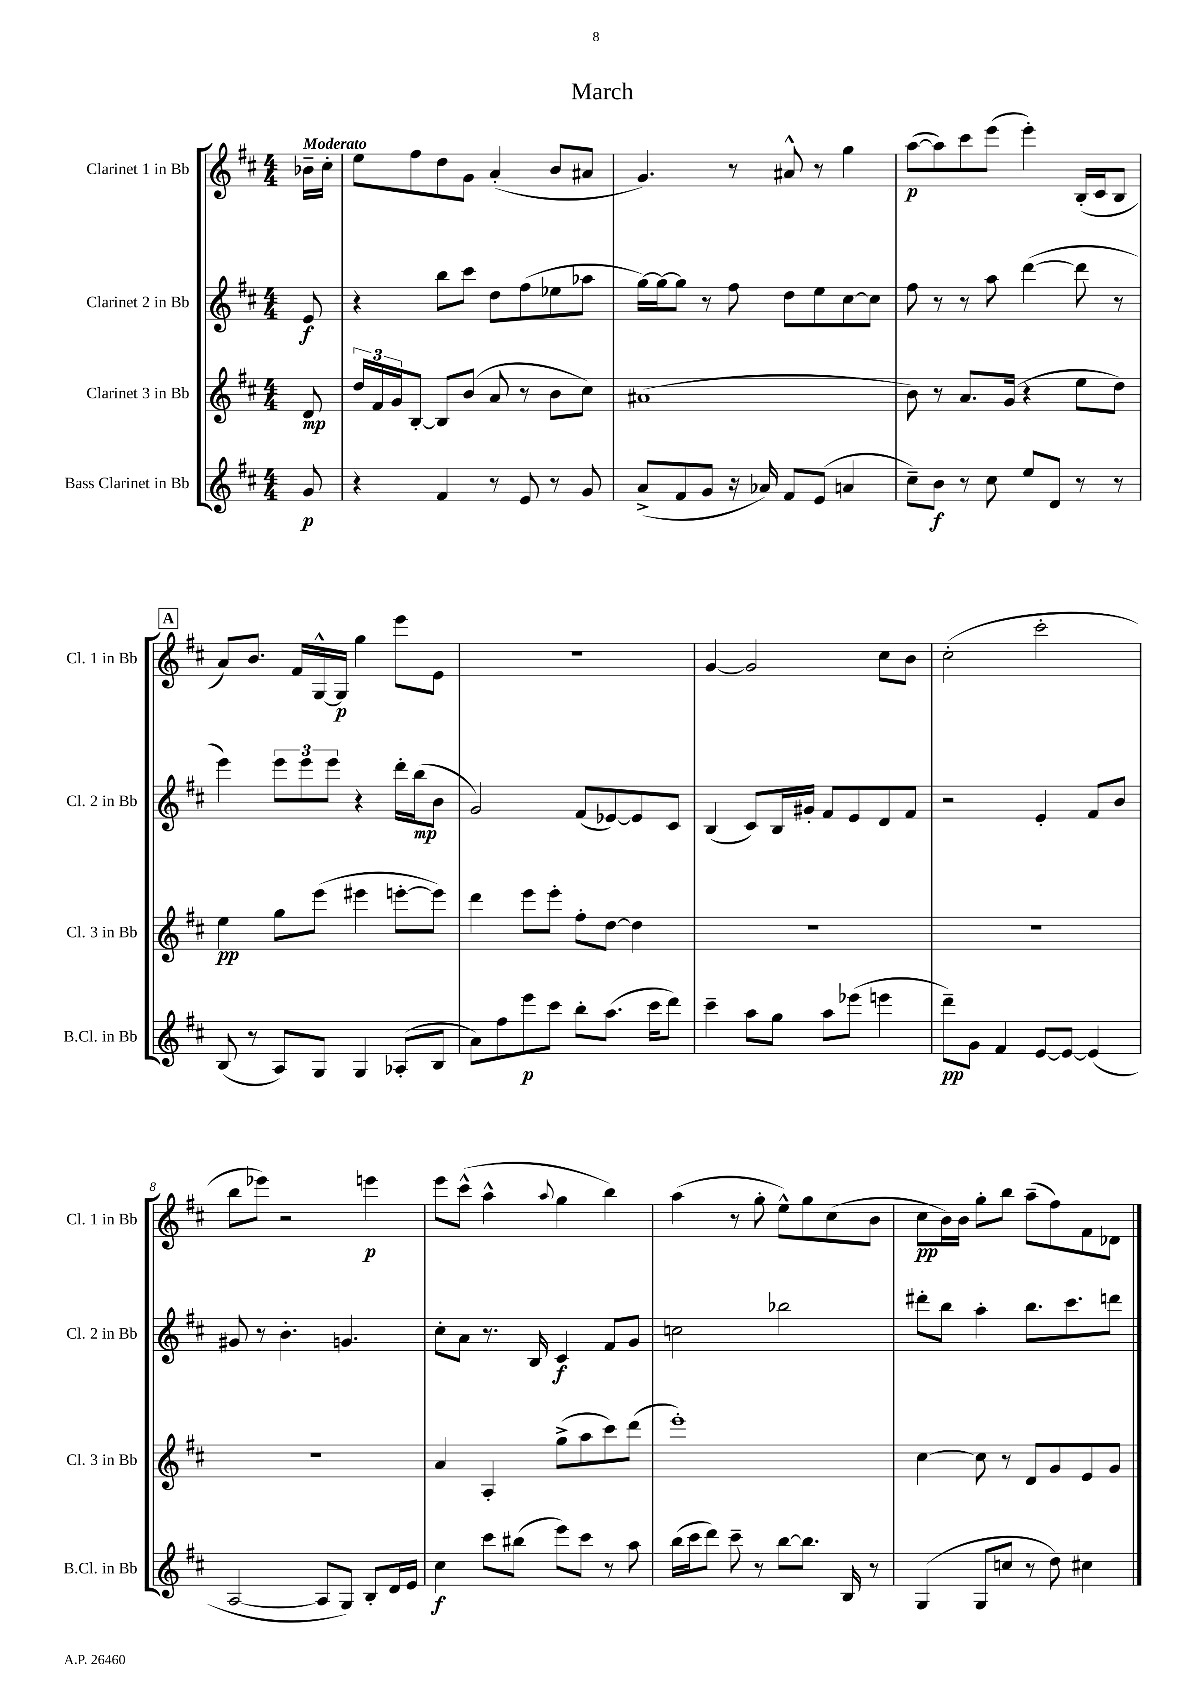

**kern	**kern	**kern	**kern
*staff4	*staff3	*staff2	*staff1
*clefG2	*clefG2	*clefG2	*clefG2
*k[f#c#]	*k[f#c#]	*k[f#c#]	*k[f#c#]
*M4/4	*M4/4	*M4/4	*M4/4
8g	8d	8e	16b-~
.	.	.	16cc#'
=	=	=	=
4r	24dd	4r	8ee
.	24f#	.	.
.	24g	.	.
.	[8B'	.	8ff#
4f#	8B]	8bb	8dd
.	(8b	8ccc#	8g
8r	8a	8dd	(4a'
8e	8r	(8ff#	.
8r	8b	8ee-	8b
8g	8cc#)	8aa-	8a#
=	=	=	=
(8a^	(1a#	[16gg)	4.g)
.	.	16gg_	.
8f#	.	8gg]	.
8g	.	8r	.
16r	.	8ff#	8r
16a-)	.	.	.
8f#	.	8dd	8a#^^
(8e	.	8ee	8r
4a	.	[8cc#	4gg
.	.	8cc#]	.
=	=	=	=
8cc#~)	8b)	8ff#	([8aa
8b	8r	8r	8aa])
8r	8.a	8r	8ccc#
8cc#	.	8aa	(8eee
.	(16g	.	.
8ee	4r	([4ddd	4eee')
8d	.	.	.
8r	8ee	8ddd]	(16B'
.	.	.	16c#
8r	8dd)	8r	8B
=	=	=	=
(8B	4ee	4eee)	8a)
8r	.	.	8.b
8A)	8gg	12eee	.
.	.	.	16f#
.	.	12eee	.
8G	(8eee	.	[16G^^
.	.	12eee	.
.	.	.	16G]
4G	4eee#	4r	4gg
(8A-'	[8eee'	16ddd'	8eee
.	.	(16bb	.
8B	8eee])	8b	8e
=	=	=	=
8a)	4ddd	2g)	1r
8ff#	.	.	.
8eee	8eee	.	.
8ccc#	8eee'	.	.
8bb'	8ff#'	(8f#	.
(8.aa	[8dd	[8e-)	.
.	4dd]	8e-]	.
16ccc#	.	.	.
8ddd)	.	8c#	.
=	=	=	=
4ccc#~	1r	(4B	[4g
8aa	.	8c#)	2g]
8gg	.	16B	.
.	.	16g#'	.
8aa	.	8f#	.
(8eee-	.	8e	.
4eee	.	8d	8cc#
.	.	8f#	8b
=	=	=	=
8ddd~)	1r	2r	(2cc#'
8g	.	.	.
4f#	.	.	.
[8e	.	4e'	2ccc#'
8e_	.	.	.
(4e]	.	8f#	.
.	.	8b	.
=	=	=	=
[2A	1r	8g#	8bb
.	.	8r	8eee-)
.	.	4.b'	2r
8A]	.	.	.
8G)	.	4.g	.
8B'	.	.	4eee
16d	.	.	.
16e	.	.	.
=	=	=	=
4cc#	4a	8cc#'	8eee
.	.	8a	(8ccc#^^
8ccc#	4A'	8.r	4aa^^
(8bb#	.	.	.
.	.	16B	.
.	.	.	8qqaa
8eee)	(8gg^	4c#	4gg
8ccc#	8aa	.	.
8r	8ccc#)	8f#	4bb)
8aa	(8ddd	8g	.
=	=	=	=
(16bb	1eee')	2cc	(4aa
16ccc#	.	.	.
8ddd)	.	.	.
8ccc#~	.	.	8r
8r	.	.	8gg'
[8bb	.	2bb-	8ee^^)
8.bb]	.	.	8gg
.	.	.	(8cc#
16B	.	.	.
8r	.	.	8b
=	=	=	=
(4G	[4cc#	8ddd#'	8cc#
.	.	8bb	16b)
.	.	.	16b
8G	8cc#]	4aa'	8gg'
8cc	8r	.	8bb
8r	8d	8.bb	(8aa~
8dd)	8g	.	8ff#)
.	.	8.ccc#	.
4cc#	8e	.	8f#
.	8g	8ddd	8d-
==	==	==	==
*-	*-	*-	*-
